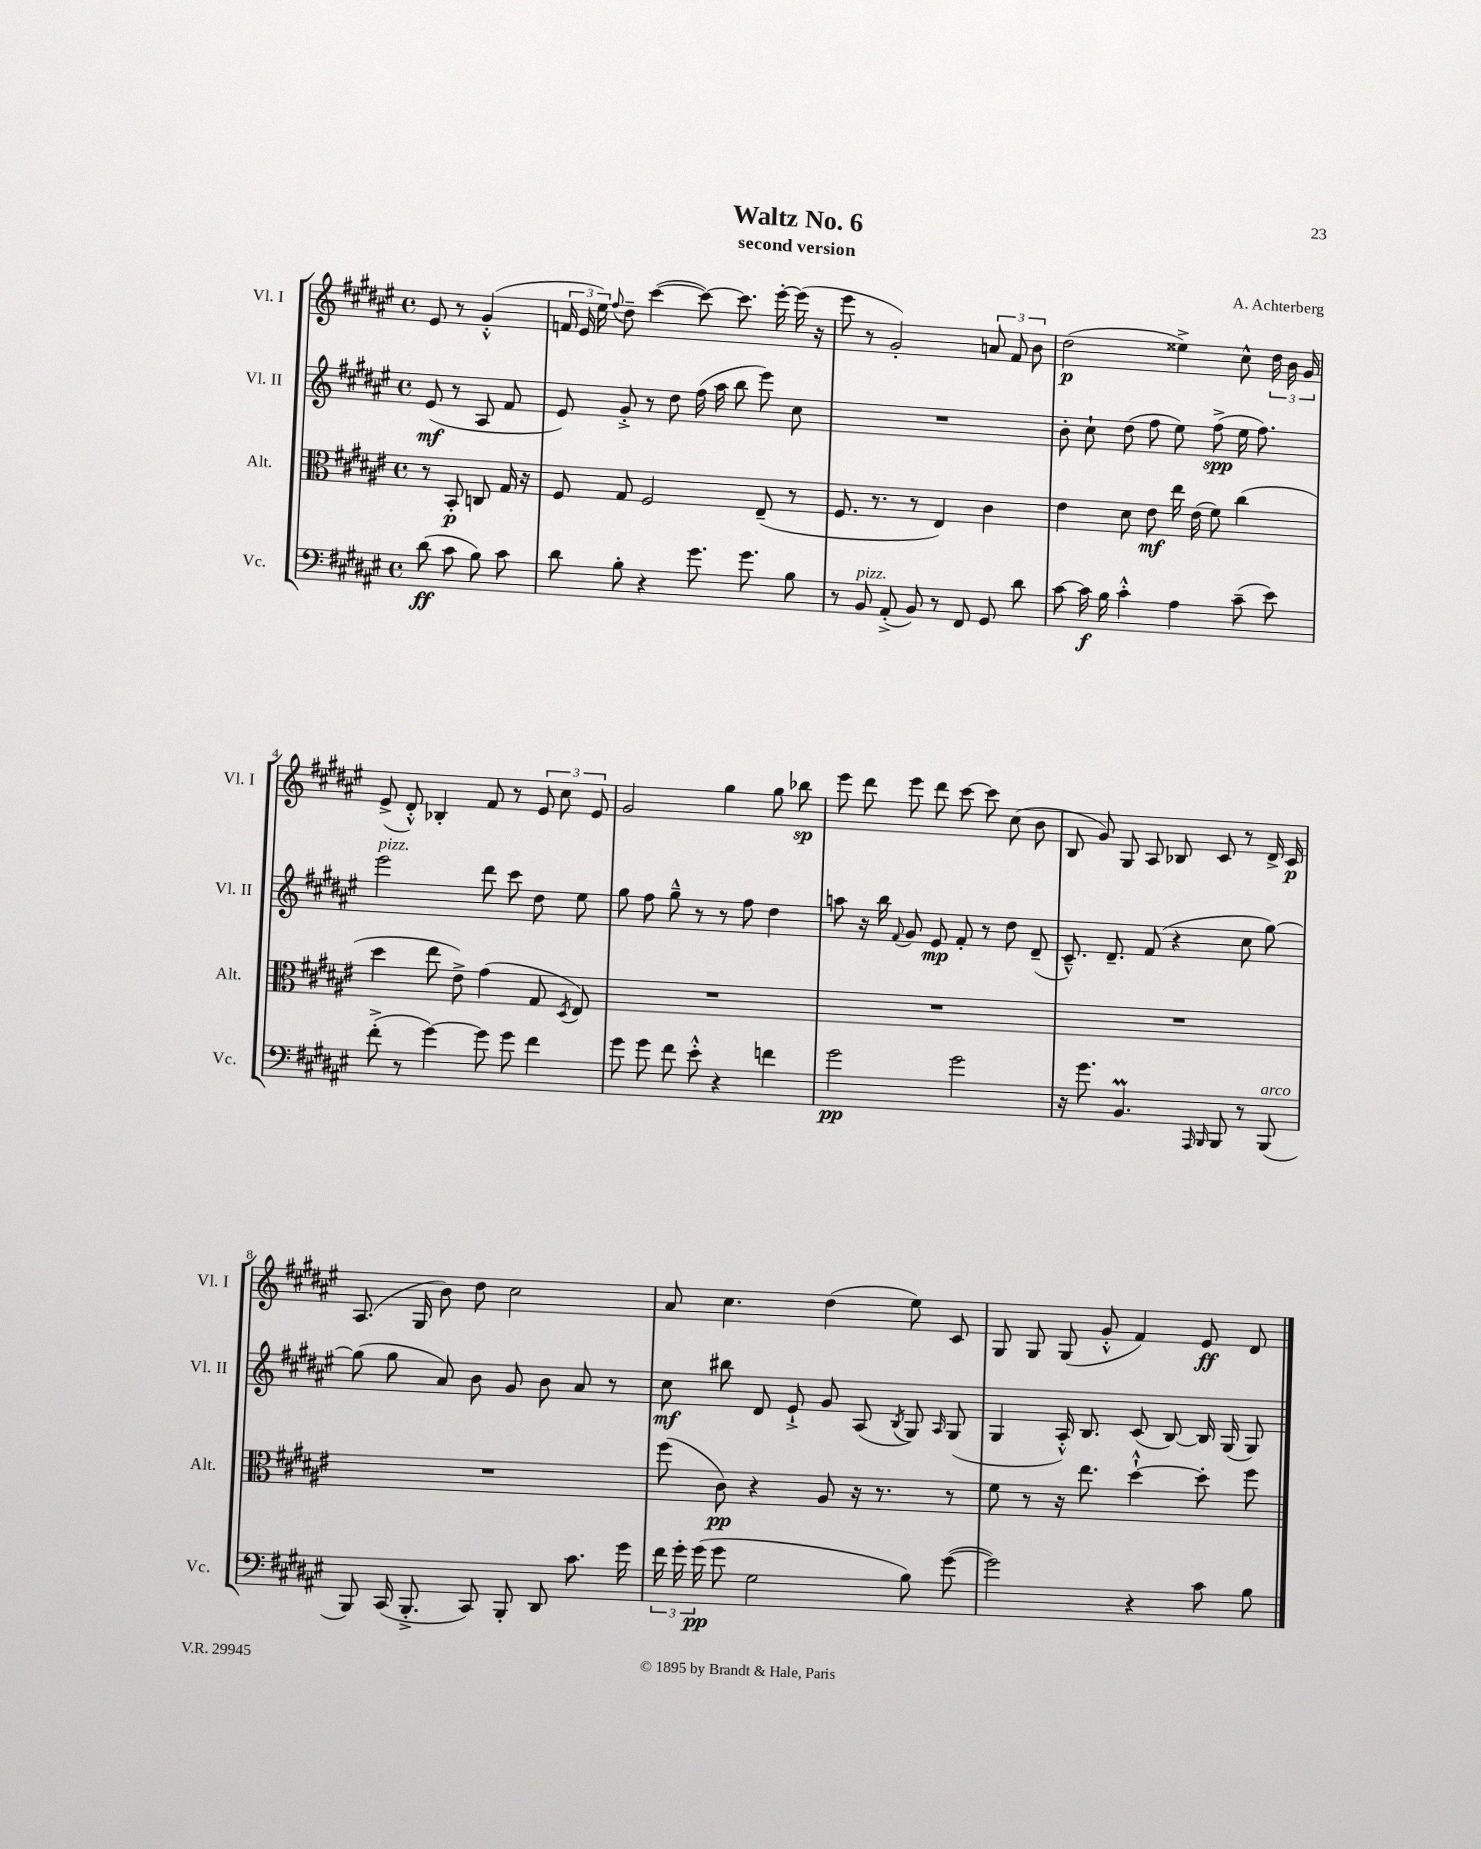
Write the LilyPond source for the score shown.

\header { title = "Waltz No. 6" composer = "A. Achterberg" subtitle = "second version" }
<<
\new StaffGroup <<
\new Staff = "s0" \with { instrumentName = "Vl. I" shortInstrumentName = "Vl. I" } {
    \clef treble \key fis \major \defaultTimeSignature \time 4/4 \partial 2
    \autoBeamOff eis'8 r8 gis'4-.-^( |
    \tuplet 3/2 { f'16 eis'16 eis''16) } \appoggiatura { fis''8 } dis''8-- cis'''4~( cis'''8~) cis'''8. eis'''16~-. eis'''16( r16 |
    eis'''8 r8 gis'2-.) \tuplet 3/2 { a'8 fis'8 b'8 } |
    dis''2\p( eisis''4->) cis''8-^ \tuplet 3/2 { dis''16 b'16 gis'16 } |
    eis'8->( dis'8-.-^) bes4-. fis'8 r8 \tuplet 3/2 { eis'8 cis''8 eis'8 } |
    gis'2 gis''4 gis''8 bes''8\sp |
    eis'''8 dis'''8 eis'''8 dis'''8 cis'''8~ cis'''8 cis''8( b'8 |
    b8 gis'8) gis8 ais8 bes8 cis'8 r8 dis'16-> cis'16\p |
    ais8.( gis16 b'8) dis''8 cis''2 |
    ais'8 cis''4. dis''4( eis''8) cis'8 |
    gis8 gis8 gis8( gis'8-.-^ fis'4) eis'8\ff dis'8 \bar "|." |
}
\new Staff = "s1" \with { instrumentName = "Vl. II" shortInstrumentName = "Vl. II" } {
    \clef treble \key fis \major \defaultTimeSignature \time 4/4 \partial 2
    \autoBeamOff eis'8\mf( r8 ais8 fis'8 |
    eis'8) gis'8-.-> r8 dis''8 fis''16( ais''16 b''8 eis'''8) cis''8 |
    R1 |
    b'8-. cis''8-! dis''8( fis''8 eis''8) fis''8->\spp( eis''16 fis''8.) |
    eis'''2^\markup { \italic "pizz." } dis'''8 cis'''8 dis''8 eis''8 |
    gis''8 fis''8 gis''8---^ r8 r8 fis''8 dis''4 |
    a''8 r16 b''16 \appoggiatura { fis'8 } gis'8 eis'8\mp fis'8-. r8 dis''8 dis'8--( |
    cis'8.---^) dis'8.-- fis'8( r4 cis''8 gis''8~) |
    gis''8( gis''8 ais'8) b'8 gis'8 b'8 ais'8 r8 |
    cis''8\mf bis''8 dis'8 eis'8-!-> gis'8 ais8( \acciaccatura { b8 } gis8) \grace { ais16 } gis8( |
    gis4 ais16-.-^) b8. cis'8( b8~) b16 gis16( gis8) \bar "|." |
}
\new Staff = "s2" \with { instrumentName = "Alt." shortInstrumentName = "Alt." } {
    \clef alto \key fis \major \defaultTimeSignature \time 4/4 \partial 2
    \autoBeamOff r8 b,8-.\p c8 gis16 r16 |
    fis8 gis8 fis2 eis8--( r8 |
    fis8. r8. r8 eis4) cis'4 |
    eis'4 dis'8 eis'8\mf eis''16 eis'16( fis'8) cis''4( |
    dis''4 eis''8 eis'8->) gis'4( gis8 \acciaccatura { dis8 } eis8) |
    R1 |
    R1 |
    R1 |
    R1 |
    fis''8( cis'8\pp) r4 ais8 r16 r8. r8 |
    fis'8 r8 r16 eis''8. dis''4~-!-^ dis''8-. fis''8 \bar "|." |
}
\new Staff = "s3" \with { instrumentName = "Vc." shortInstrumentName = "Vc." } {
    \clef bass \key fis \major \defaultTimeSignature \time 4/4 \partial 2
    \autoBeamOff dis'8\ff( cis'8 b8) cis'8 |
    dis'8 b8-. r4 gis'8. gis'8. b8 |
    r8 b,8^\markup { \italic "pizz." } ais,8-.->( b,8) r8 fis,8 gis,8 dis'8 |
    cis'8~ cis'16\f b16 cis'4-.-^ ais4 cis'8--( eis'8) |
    fis'8-.->( r8 gis'4~) gis'8 gis'8 fis'4 |
    gis'8 gis'8 fis'8 eis'8-.-^ r4 f'4 |
    gis'2\pp gis'2 |
    r16 gis'8. b,4.\prall \grace { ais,,16 b,,16 } b,,8 r8 b,,8^\markup { \italic "arco" }( |
    b,,8) cis,16( b,,8.-.-> cis,8) b,,8-. dis,8 cis'8. gis'16 |
    \tuplet 3/2 { fis'16 gis'16-. gis'16\pp( } gis'8 gis2 b8) gis'8~( |
    gis'2) r4 cis'8 b8 \bar "|." |
}
>>
>>
